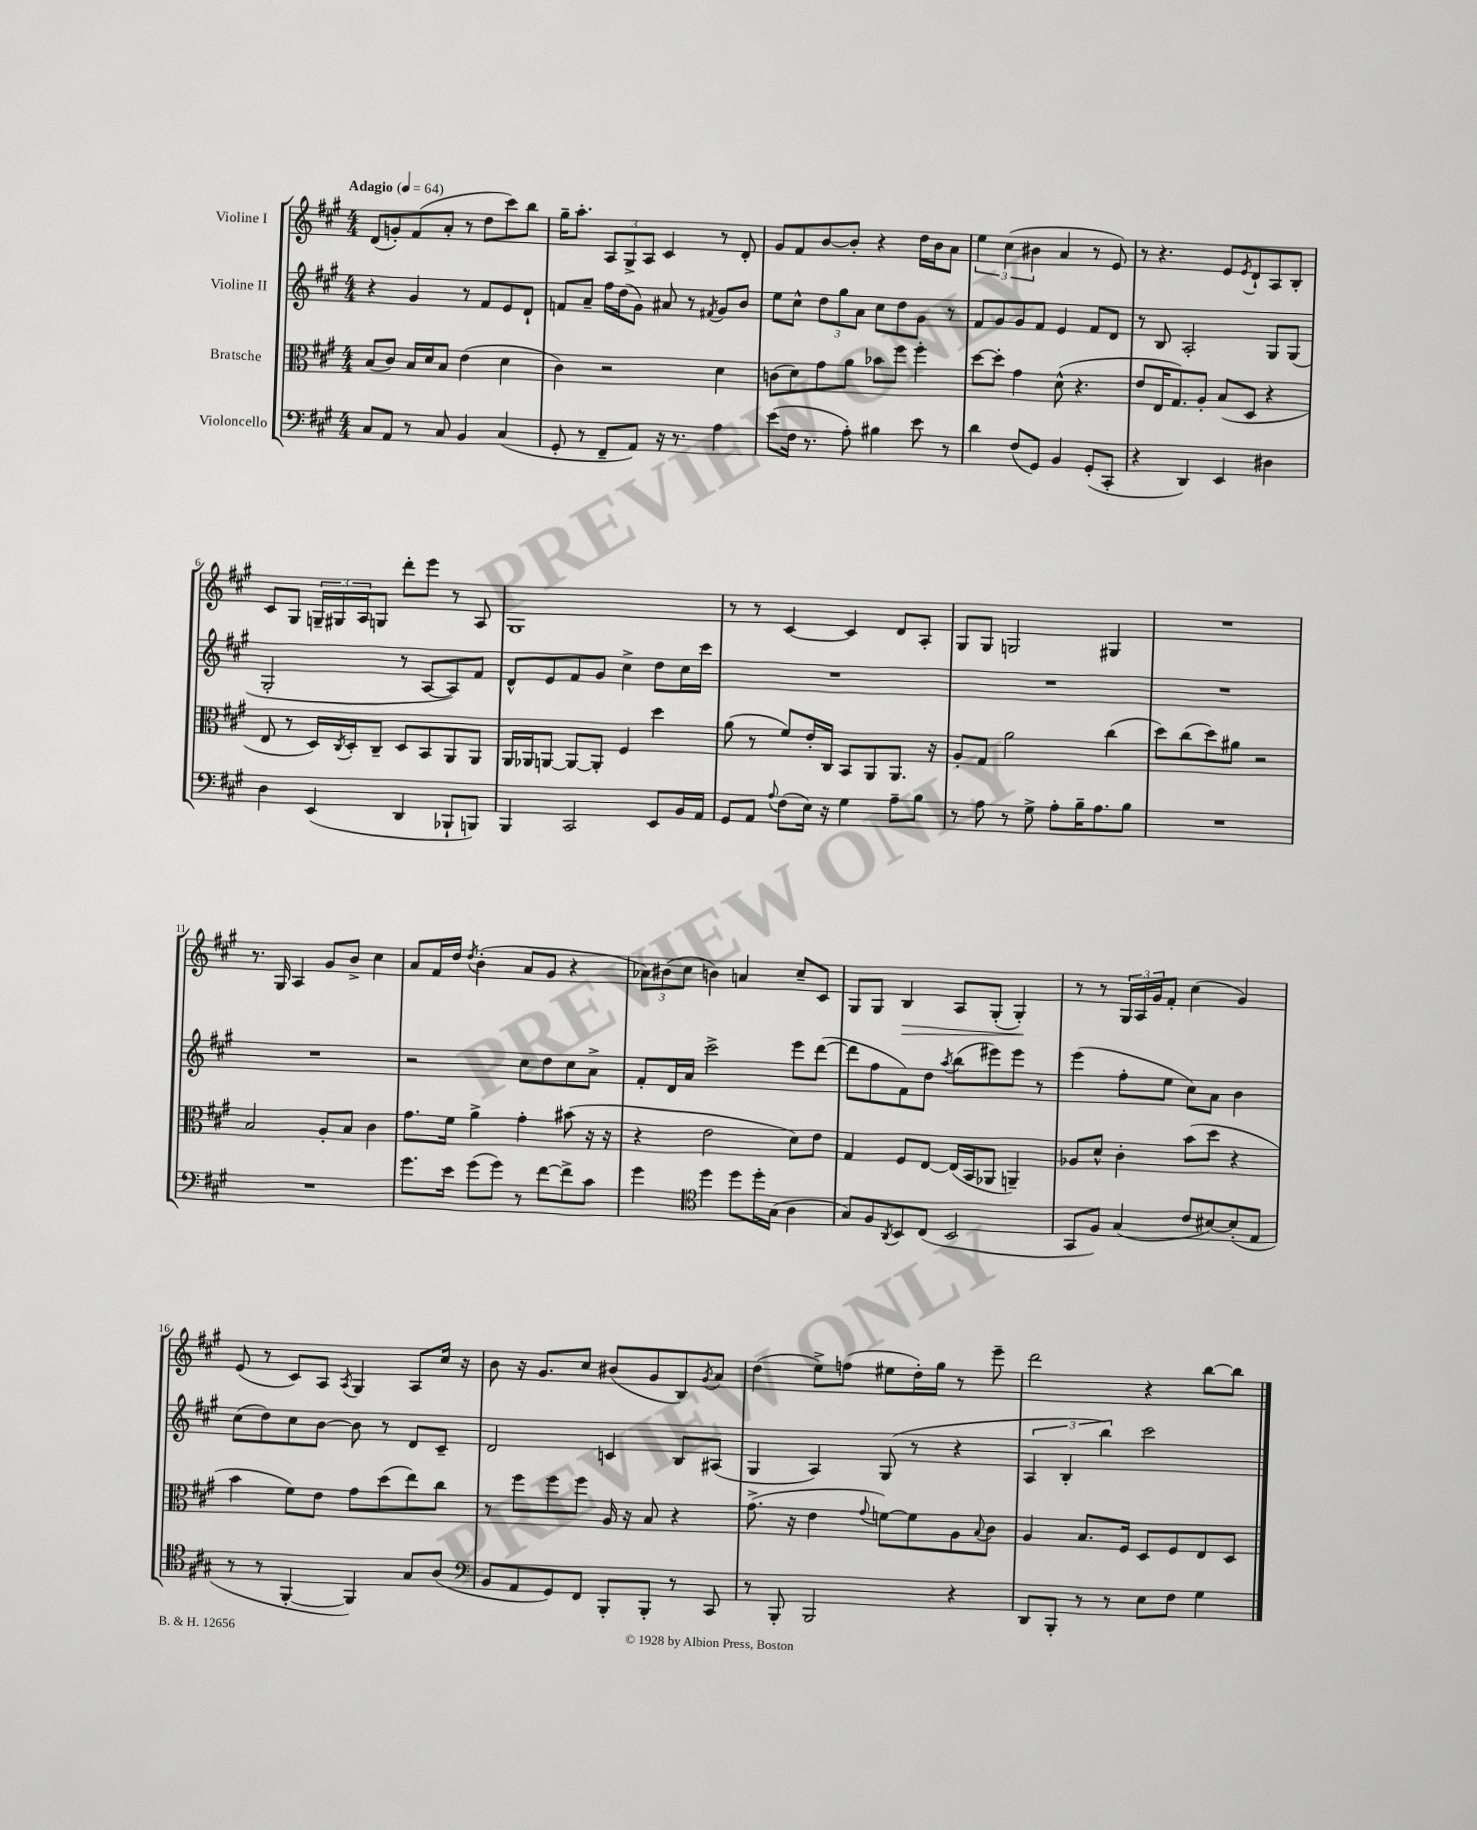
<<
\new StaffGroup <<
\new Staff = "s0" \with { instrumentName = "Violine I" } {
    \clef treble \key a \major \numericTimeSignature \time 4/4 \tempo "Adagio" 4 = 64
    d'8( g'8-.) fis'8( a'8-. r8 d''8 cis'''8) b''8 |
    gis''16-- a''8.-. \tuplet 3/2 { a8 gis8-> a8 } cis'4 r8 d'8-. |
    gis'8 fis'8 b'8~ b'8-. r4 d''16 b'16 a'8 |
    \tuplet 3/2 { e''4 cis''4( bis'4 } a'4 r8 e'8) |
    r8 r4. e'8 \acciaccatura { e'8 } d'8-! a8 b8-. |
    cis'8 gis8 \tuplet 3/2 { g16-- gis16 a16 } g8 d'''8-. e'''8 r8 a8 |
    gis1 |
    r8 r8 cis'4~ cis'4 d'8 a8-. |
    gis8 gis8 g2 gis4 |
    R1 |
    r8. gis16 a4 gis'8 b'8-> cis''4 |
    a'8 fis'16 d''16 \acciaccatura { d''8 } b'4-.( a'8 gis'8 r4 |
    \tuplet 3/2 { aes'8) bis'8( cis''8 } b'4) a'4 cis''8-- cis'8 |
    gis8 gis8 b4\> a8 gis8-.( gis4-.\!) |
    r8 r8 \tuplet 3/2 { gis16 a16 gis'16 } fis'8-. cis''4( gis'4) |
    e'8( r8 cis'8) a8 \acciaccatura { a8 } gis4 a8 cis''16 r16 |
    b'8 r16 gis'8. cis''8 bis'8( gis'8 b8) \acciaccatura { gis'8 } a'8 |
    d''4( e''8->) f''8( eis''8 d''16-.) gis''16 r8 e'''8-- |
    d'''2 r4 b''8~ b''8 \bar "|." |
}
\new Staff = "s1" \with { instrumentName = "Violine II" } {
    \clef treble \key a \major \numericTimeSignature \time 4/4
    r4 gis'4 r8 fis'8 e'8 d'8-! |
    f'8 a'8-- fis''16 d''16( gis'8) ais'8 r8 \acciaccatura { fis'8 } gis'8 b'8 |
    e''8 cis''8-^ \tuplet 3/2 { d''8 gis''8 a'8 } cis''8 d''8 gis'8 r8 |
    fis'8 gis'8 gis'8 fis'8 e'4 fis'8 d'8 |
    r8 b8 a2-. gis8 gis8( |
    gis2-. r8 a8~ a8) fis'8 |
    d'8-^ e'8 fis'8 gis'8 cis''4-> d''8 cis''16 cis'''16 |
    R1 |
    R1 |
    R1 |
    R1 |
    r2 cis''8 d''8 cis''8 a'8-> |
    fis'8-. d'16 a'16 cis'''2-> e'''8 d'''8~( |
    d'''8 fis''8 fis'8) d''8 \acciaccatura { a''8 } b''8( eis'''8) eis'''8 r8 |
    e'''4( fis''8-. e''8 cis''8) a'8 b'4 |
    cis''8( d''8) cis''8 b'8~ b'8 r8 d'8 cis'8-- |
    d'2 c'4 b8 ais8( |
    gis4 a4) gis8( r8 r4 |
    \tuplet 3/2 { a4 b4-. b''4) } cis'''2 \bar "|." |
}
\new Staff = "s2" \with { instrumentName = "Bratsche" } {
    \clef alto \key a \major \numericTimeSignature \time 4/4
    b8( cis'8) b16 d'16 b8 e'4( d'4 |
    cis'4) r2 d'4 |
    c'8( d'8) gis'8 a'8 bes'8 fis''8 fis''4-. |
    d''8~ d''8-. gis'4 d'8-^( r4. |
    e'8 e16 gis8.) a8-. b8( d8 r4 |
    e8 r8 d16) \acciaccatura { cis8 } d16-. cis8-- d8 b,8 a,8 a,8 |
    a,16 aes,16 a,8~ a,8~ a,8-. fis4 d''4 |
    a'8( r8 fis'8) e'16-. cis16 b,8 a,8 a,8. r16 |
    a8-. gis8 a'2 cis''4( |
    d''8) cis''8( d''8) ais'8 r2 |
    b2 a8-. b8 cis'4 |
    gis'8. fis'16 a'4-> gis'4-. bis'8( r16 r16 |
    r4 e'2 d'8) e'8 |
    gis4 fis8 e8~ e16( b,16 aes,8 a,4--) |
    aes8 d'8-^ cis'4-. b'8( d''8 r4 |
    b'4 fis'8) e'8 gis'8 d''8( e''8) cis''8 |
    r8 fis''8 fis''8 fis''8 a16 r16 b8 r4 |
    gis'8.->( r16 e'4 \appoggiatura { gis'8 } f'8~) f'8 a8 \appoggiatura { b8 } cis'8 |
    a4 b8. fis16 d8 fis8 e8 d8 \bar "|." |
}
\new Staff = "s3" \with { instrumentName = "Violoncello" } {
    \clef bass \key a \major \numericTimeSignature \time 4/4
    cis8 a,8 r8 cis8 b,4 cis4( |
    gis,8-. r8 fis,8-- a,8) r16 r8. a4 |
    e'8( fis16 r8. a8-.) bis4 e'8 r8 |
    d'4 fis8( gis,8) b,4 gis,8-.( cis,8-. |
    r4 d,4) e,4 dis4 |
    d4 e,4( d,4 bes,,8-! b,,8) |
    b,,4 cis,2 e,8 b,16 a,16 |
    gis,8 a,8 \appoggiatura { a8 } fis8( e16) r16 gis4 a8-- b8 |
    r8 a8 r8 gis8-> a8-. b16-- a8. b8 |
    R1 |
    R1 |
    gis'8. e'16 gis'8( gis'8) r8 fis'8~ fis'8-> cis'8 |
    gis'4 \clef tenor d''4 d''8 d''16-. gis16( a4 |
    gis8) fis8 \acciaccatura { a,8 } b,8 cis8( b,2 |
    gis,8 fis8) gis4( cis'8 bis8~) bis8-.( e8 |
    r8 r8 fis,4~-. fis,4) gis8 a8( |
    \clef bass b,8 a,8 gis,8) fis,8 b,,8-. b,,8-. r8 cis,8 |
    r8 b,,8-. b,,2 r4 |
    d,8 b,,8-. r8 r8 e8 fis8 gis4 \bar "|." |
}
>>
>>
